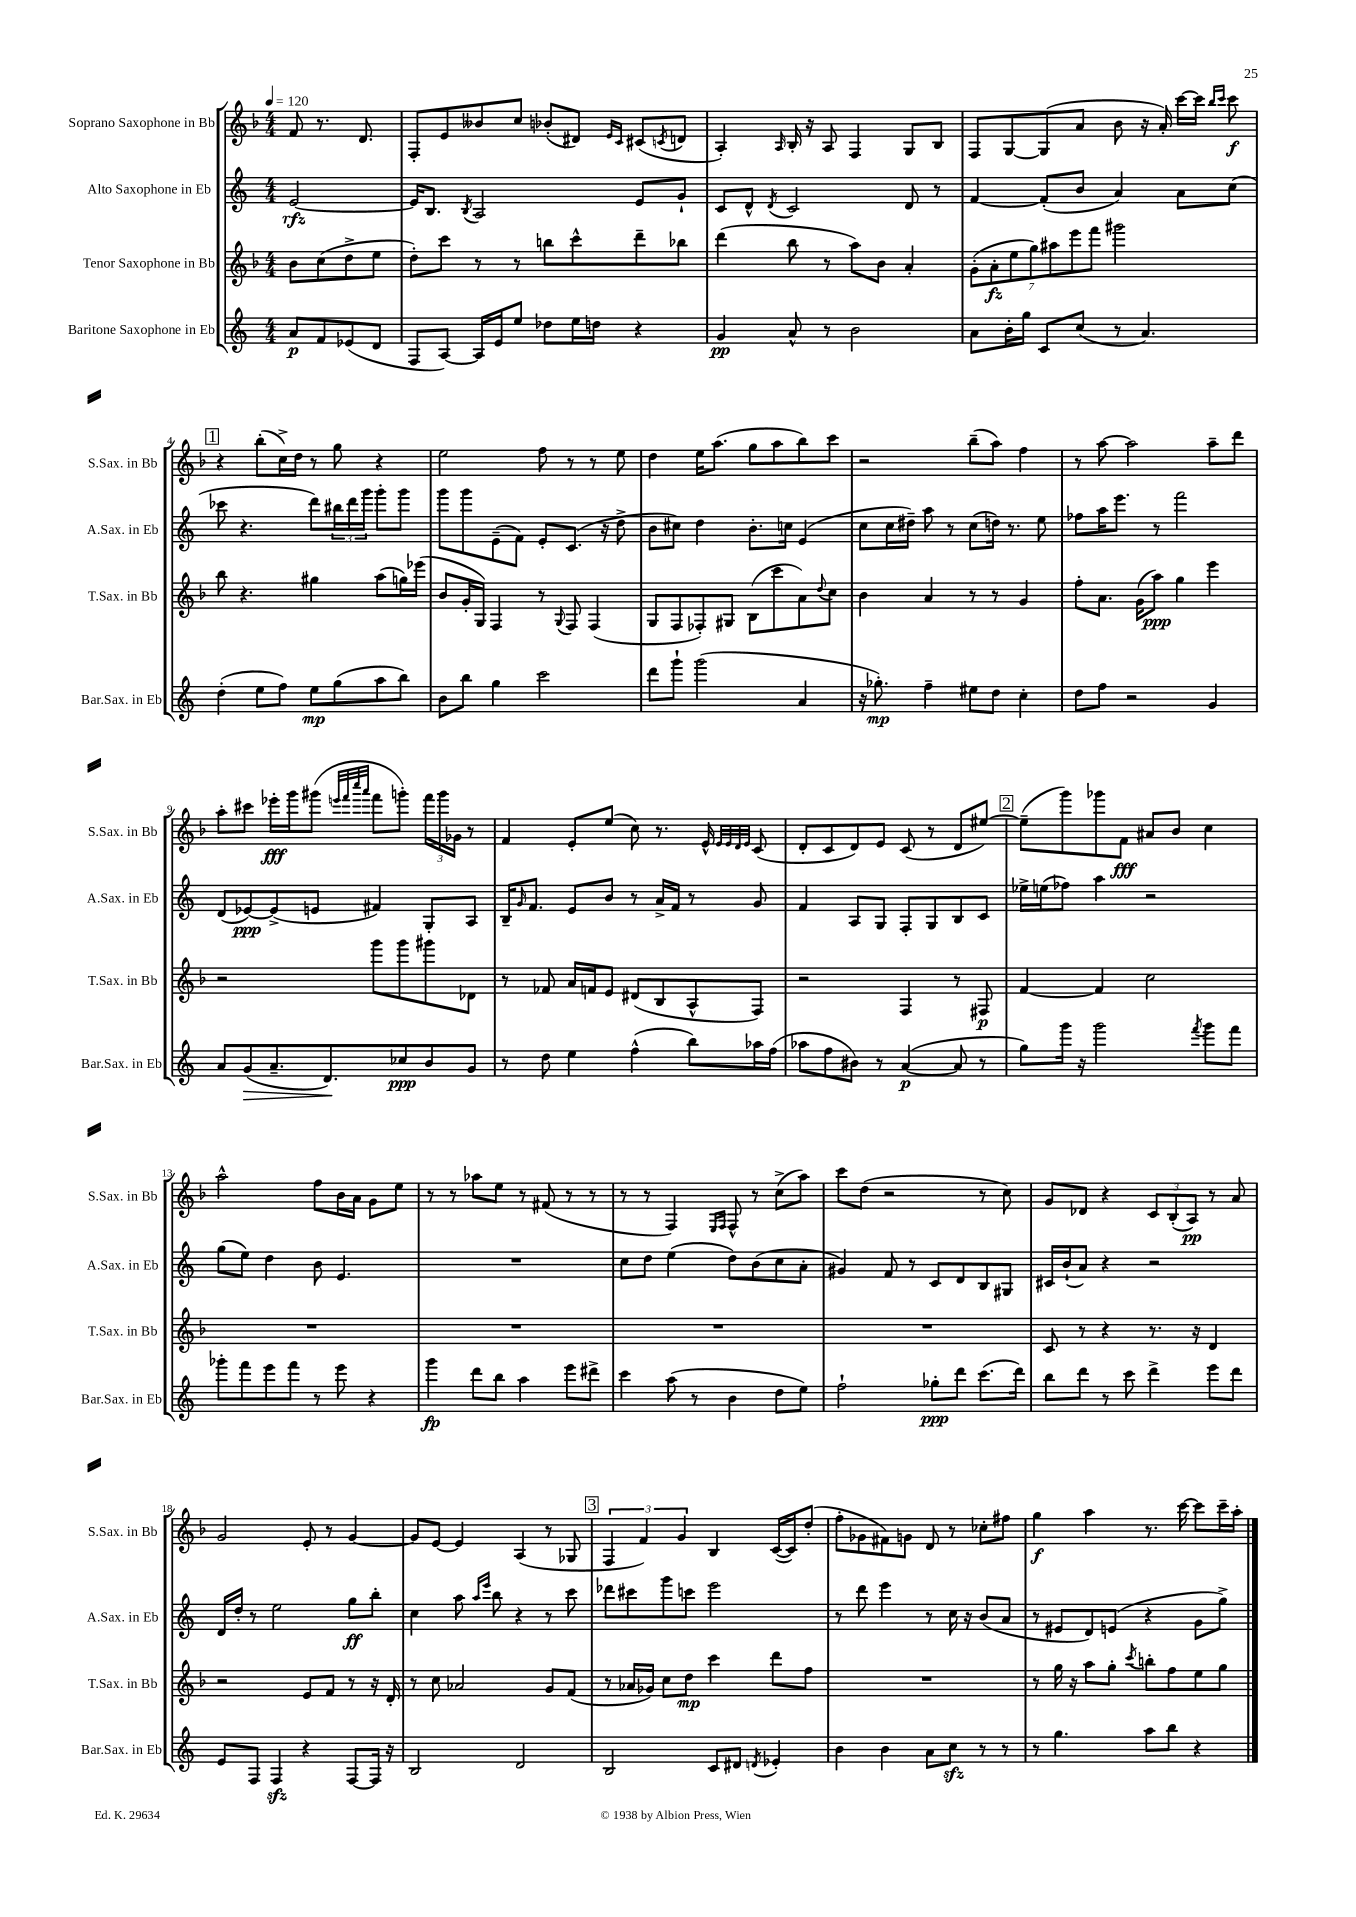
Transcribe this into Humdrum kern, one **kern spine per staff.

**kern	**kern	**kern	**kern
*staff4	*staff3	*staff2	*staff1
*clefG2	*clefG2	*clefG2	*clefG2
*k[]	*k[b-]	*k[]	*k[b-]
*M4/4	*M4/4	*M4/4	*M4/4
*MM120	*MM120	*MM120	*MM120
8a	8b-	[2e	8f
8f	(8cc	.	8.r
(8e-	8dd^	.	.
.	.	.	8.d
8d	8ee	.	.
=	=	=	=
8F	8dd')	16e]	8F'
.	.	8.B	.
[8A)	8ccc	.	8e
.	.	8qB	.
16A]	8r	2A	8b--
16e	.	.	.
8ee	8r	.	8cc
8dd-	8bb	.	(8b-'
16ee	8ccc^^	.	8d#)
16dd	.	.	.
.	.	.	16qqe
.	.	.	16qqc
4r	8ddd~	8e	(8c#
.	.	.	8qc
.	8bb-	8g`	8d
=	=	=	=
4g	(4ddd	8c	4A')
.	.	8d^^	.
.	.	8qd	16qqA
8a^^	8bb-	2c	16B-'
.	.	.	16r
8r	8r	.	8A
2b	8aa)	.	4F
.	8b-	.	.
.	4a'	8d	8G
.	.	8r	8B-
=	=	=	=
8a	(14g'	[4f	8F
.	14a'	.	.
16b'	.	.	[8G
.	14ee	.	.
16gg	.	.	.
.	14gg)	.	.
8c	.	(8f']	(8G]
.	14aa#	.	.
.	14eee	.	.
(8cc	.	8b	8a
.	14fff	.	.
8r	2ggg#	4a)	8b-
4.a)	.	.	16r
.	.	.	16a')
.	.	8a	[16ccc
.	.	.	16ccc]
.	.	.	16qqbb-
.	.	.	16qqccc
.	.	(8cc	8ccc
=	=	=	=
(4dd'	8bb-	8ccc-	4r
.	4.r	4.r	.
8ee	.	.	(8bb-'
8ff)	.	.	16cc^)
.	.	.	16dd
8ee	4gg#	8ddd)	8r
(8gg	.	24bb#	8gg
.	.	24ddd	.
.	.	24ggg	.
8aa	(8aa	8ggg'	4r
8bb)	16gg)	8ggg	.
.	(16eee-	.	.
=	=	=	=
8b	8b-	8ggg	2ee
8bb	16g'	8ggg	.
.	16G)	.	.
4gg	4F	(8e~	.
.	.	8f)	.
2ccc	8r	8e'	8ff
.	8qqG	.	.
.	8F	(8.c	8r
.	(4F	.	8r
.	.	16r	.
.	.	8dd^	8ee
=	=	=	=
8ddd	8G	8b	4dd
8ggg`	8F	8cc#)	.
(2ggg	8F-')	4dd	16ee
.	.	.	(8.aa
.	8G#	.	.
.	(8B-	8.b'	8gg
.	8ccc	.	8aa
.	.	16cc	.
4a	8a)	(4e	8bb-)
.	8qqdd	.	.
.	8cc	.	8ccc
=	=	=	=
16r	4b-	8cc	2r
8.gg-')	.	.	.
.	.	16cc	.
.	.	16dd#~)	.
4ff~	4a	8aa	.
.	.	8r	.
8ee#	8r	(8cc	(8bb-~
8dd	8r	16dd)	8aa)
.	.	8.r	.
4cc'	4g	.	4ff
.	.	8ee	.
=	=	=	=
8dd	8ff'	8ff-	8r
8ff	8.a	16aa	[8aa
.	.	8.eee	.
2r	.	.	2aa]
.	(16g	.	.
.	8aa)	8r	.
.	4gg	2fff	.
4g	4eee	.	8aa~
.	.	.	8ddd
=	=	=	=
8a	2r	(8d	8aa'
(8g	.	[8e-)	8ccc#
8.a~	.	(8e-^]	16eee-'
.	.	.	16ggg
.	.	8e	(8ggg#
8.d)	.	.	.
.	.	.	32qqeee
.	.	.	32qqfff
.	.	.	32qqcccc
.	.	.	32qqaaa
.	8ggg	4f#)	8fff
8cc-	8ggg	.	8ggg')
8b	8ggg#	8G'	24fff
.	.	.	24ggg
.	.	.	24g-
8g	8d-	8A	8r
=	=	=	=
8r	8r	16B~	4f
.	.	16qqg	.
.	.	8.f	.
8dd	8f-	.	.
4ee	16a	8e	8e'
.	16f	.	.
.	8e	8b	(8ee
(4ff^^	(8d#	8r	8cc)
.	8B-	16a^	8.r
.	.	16f	.
8bb)	8A^^	8r	.
.	.	.	16e^^
.	.	.	32qqe
.	.	.	32qqe
.	.	.	32qqd
.	.	.	32qqe
16aa-	8F)	8g	(8c
(16ff	.	.	.
=	=	=	=
8aa-	2r	4f	8d'
8ff	.	.	8c
8b#)	.	8A	8d)
8r	.	8G	8e
([4a	4F	8F'	(8c
.	.	8G	8r
8a]	8r	8B	8d
8r	8F#	8c	[8ee#)
=	=	=	=
8gg)	[4f	16ee-^	(8ee#~]
.	.	(16ee	.
16ggg	.	8ff-)	8ggg)
16r	.	.	.
2ggg	4f]	4aa	8ggg-
.	.	.	8f
.	2cc	2r	8a#
.	.	.	8b-
8qfff	.	.	.
8ggg	.	.	4cc
8fff	.	.	.
=	=	=	=
8ggg-'	1r	(8gg	2aa^^
8fff	.	8ee)	.
8eee	.	4dd	.
8fff	.	.	.
8r	.	8b	8ff
8eee	.	4.e	16b-
.	.	.	16a
4r	.	.	8g
.	.	.	8ee
=	=	=	=
4ggg	1r	1r	8r
.	.	.	8r
8ddd	.	.	8aa-
8bb	.	.	8ee
4aa	.	.	8r
.	.	.	(8f#
8eee	.	.	8r
8ddd#^	.	.	8r
=	=	=	=
4ccc	1r	8cc	8r
.	.	8dd	8r
(8aa	.	(4ee	4F)
8r	.	.	.
.	.	.	16qqE
.	.	.	16qqF
4b	.	8dd)	8F^^
.	.	(8b	8r
8dd	.	8cc	(8cc^
8ee)	.	8a'	8aa)
=	=	=	=
2ff`	1r	4g#)	8ccc
.	.	.	(8dd
.	.	8f	2r
.	.	8r	.
8gg-'	.	8c	.
8ddd	.	8d	.
(8.ccc	.	8B	8r
.	.	8G#	8cc)
16ddd)	.	.	.
=	=	=	=
8bb	8c	16c#	8g
.	.	(16b`	.
8ddd	8r	8a)	8d-
8r	4r	4r	4r
8ccc	.	.	.
4ddd^	8.r	2r	12c
.	.	.	(12B-'
.	.	.	12A)
.	16r	.	.
8eee	4d	.	8r
8ddd	.	.	8a
=	=	=	=
8e	2r	16d	2g
.	.	16dd'	.
8F	.	8r	.
4F	.	2ee	.
4r	8e	.	8e'
.	8f	.	8r
[8F	8r	8gg	[4g
16F]	16r	8bb'	.
16r	16d'	.	.
=	=	=	=
2B	8r	4cc	8g]
.	8cc	.	[8e
.	2a-	8aa	4e]
.	.	16qqaa	.
.	.	16qqeee	.
.	.	8bb	.
2d	.	4r	(4A
.	8g	8r	8r
.	(8f	8ccc	8G-
=	=	=	=
2B	8r	8ddd-	6F
.	16a-	8ccc#	.
.	.	.	6f)
.	16g-)	.	.
.	8cc	8ggg	.
.	.	.	6g
.	8dd	8ccc	.
8c	4ccc	2eee	4B-
8d#	.	.	.
8qd	.	.	.
4e-'	8ddd	.	([16c
.	.	.	16c])
.	8ff	.	(8dd'
=	=	=	=
4b	1r	8r	8ff'
.	.	8ddd	8g-
4b	.	4eee	8f#)
.	.	.	8g
8a	.	8r	8d
8cc	.	16cc	8r
.	.	16r	.
8r	.	(8b	8cc-'
8r	.	8a	8ff#
=	=	=	=
8r	8r	8r	4gg
4.gg	16gg	8e#	.
.	16r	.	.
.	8aa	8d)	4aa
.	8gg'	(8e	.
.	8qccc	.	.
8aa	8bb'	4r	8.r
8bb	8ff	.	.
.	.	.	[16ccc
4r	8ee	8g	8ccc]
.	8gg	8gg^)	16ccc~
.	.	.	16aa'
==	==	==	==
*-	*-	*-	*-
